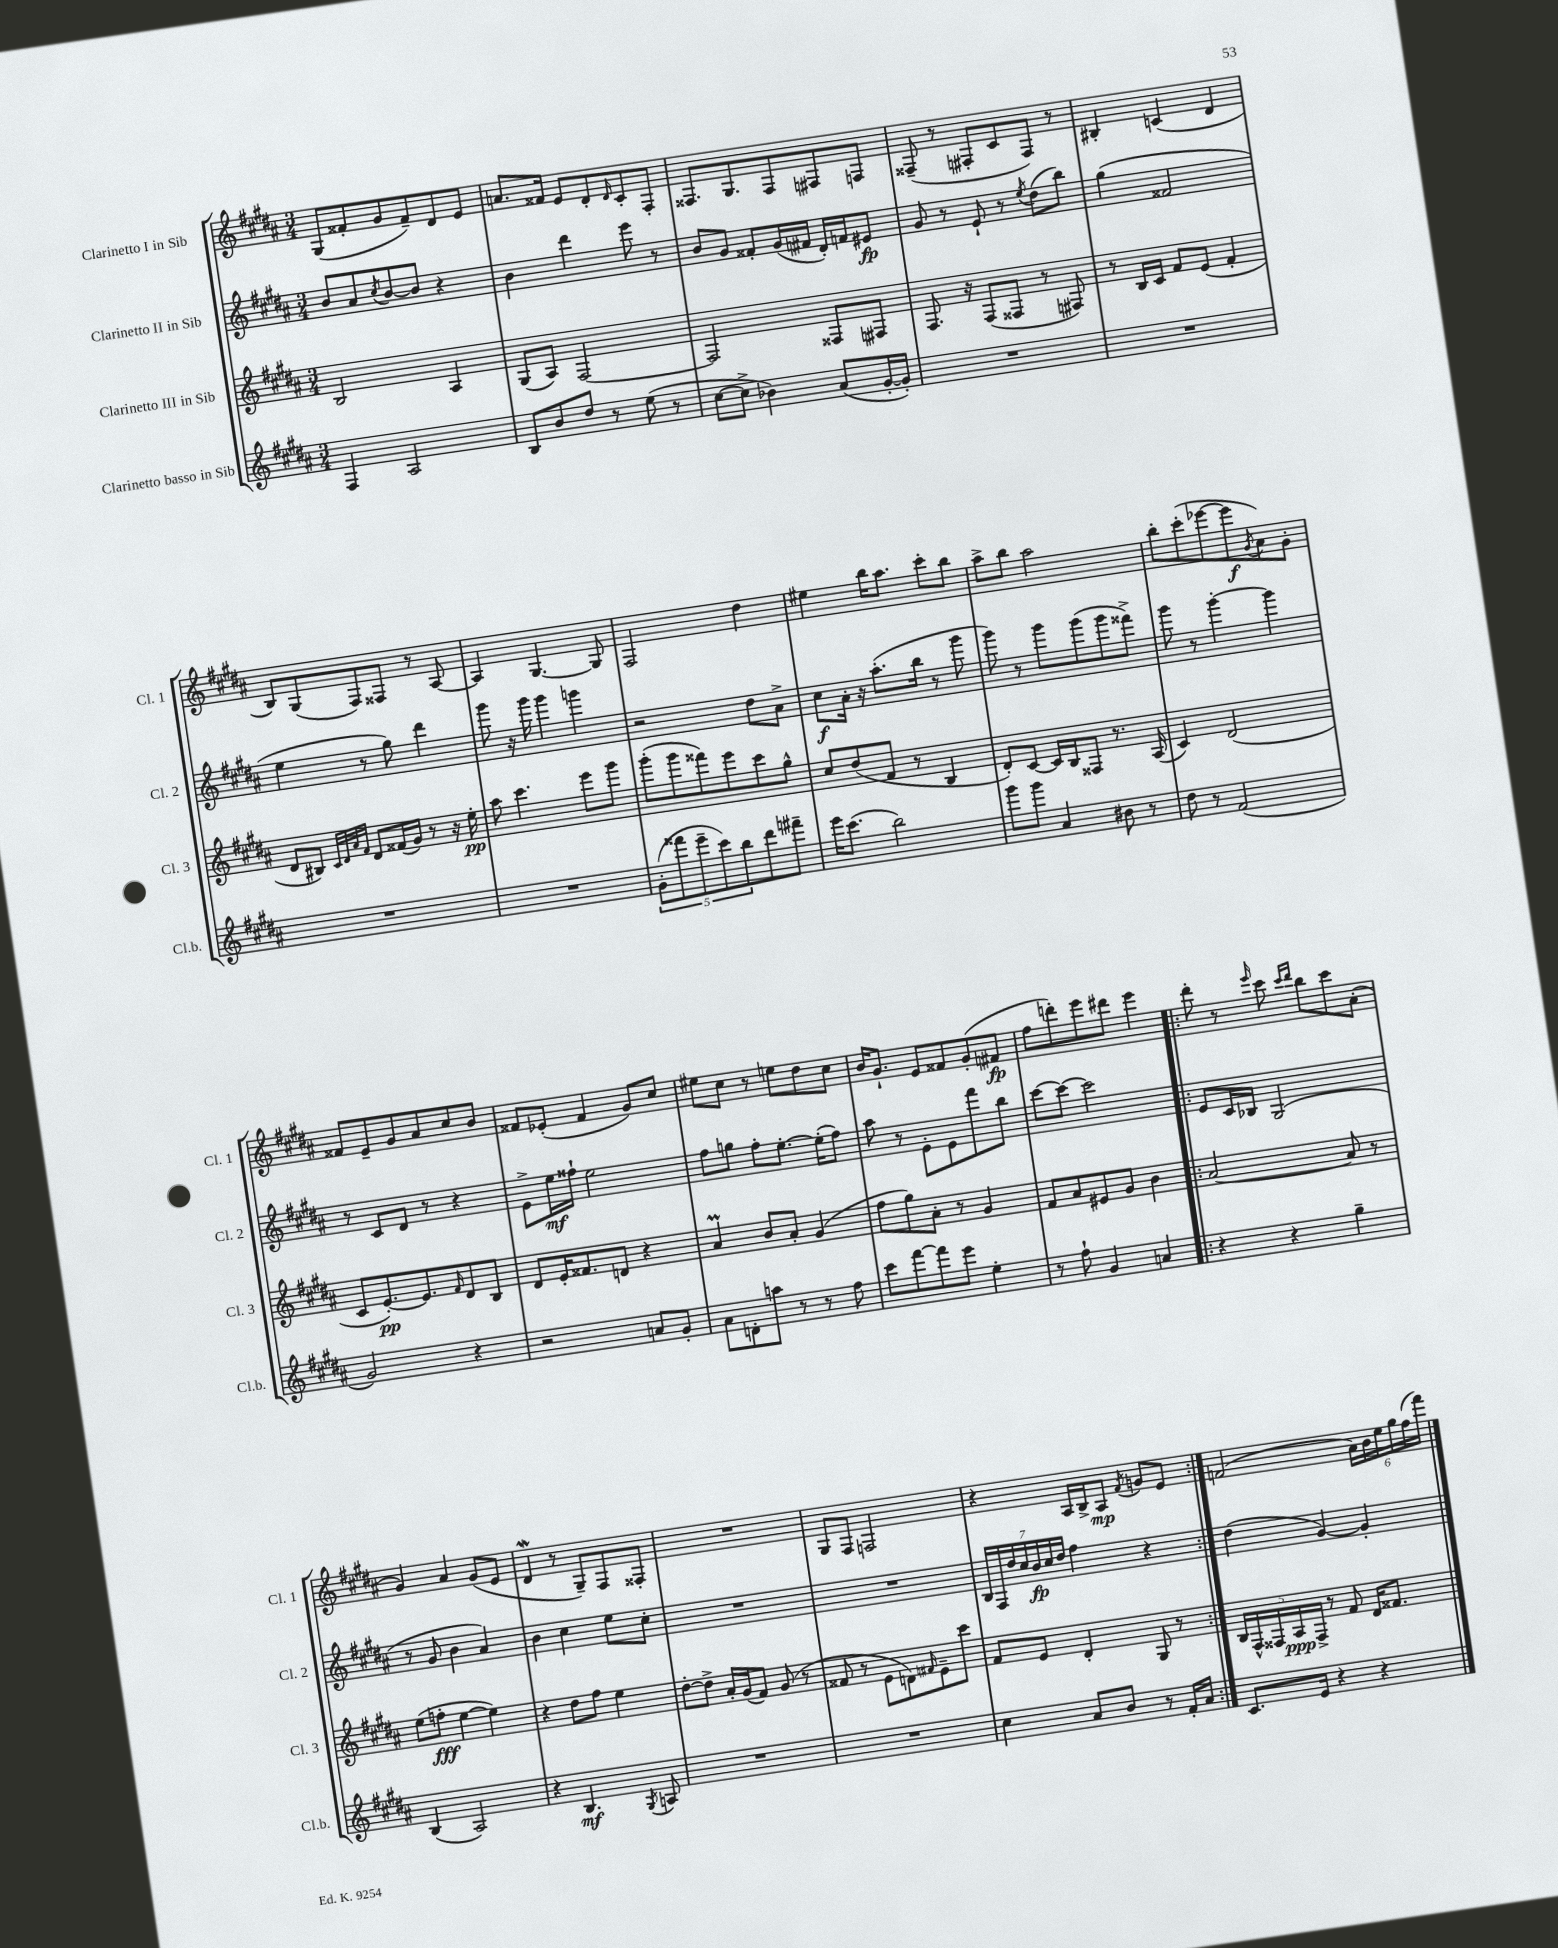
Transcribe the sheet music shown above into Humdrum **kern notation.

**kern	**kern	**kern	**kern
*staff4	*staff3	*staff2	*staff1
*clefG2	*clefG2	*clefG2	*clefG2
*k[f#c#g#d#a#]	*k[f#c#g#d#a#]	*k[f#c#g#d#a#]	*k[f#c#g#d#a#]
*M3/4	*M3/4	*M3/4	*M3/4
4F#/	2B/	8b/L	(8G#/L
.	.	8a#/	8f##'/
.	.	8qcc#/	.
2A#/	.	[8b/	8g#/
.	.	8b/]J	8f##~/)
.	4A#/	4r	8d#/
.	.	.	8e/J
=	=	=	=
8B/L	(8G#/L	4b\	8.a/L
8b/	8A#/J)	.	.
.	.	.	16f##/Jk
8dd#/J	[2F#/	4ddd#\	8e/L
8r	.	.	8d#'/
.	.	.	16qqd#/
(8ee\	.	8eee\	8c#'/
8r	.	8r	8F#'/J
=	=	=	=
[8cc#\L	2F#/]	8b/L	8.F##/L
8cc#^\]J	.	8g#/J	.
.	.	.	8.G#/
4b-\)	.	8f##'/L	.
.	.	(16g#/L	8F##/
.	.	16f#/JJ	.
(8a#/L	8F##/L	16d#'/LL)	8F#/
.	.	16f/J	.
[16g#'/L	8F#/J	8e#/J	8F/J
16g#'/]JJ)	.	.	.
=	=	=	=
2.r	8.F#/	8g#/	(8F##~/
.	.	8r	8r
.	16r	.	.
.	(8F#/L	8e`/	8F#'/L
.	8F##/J	8r	8c#/
.	.	8qee/	.
.	8r	(8dd#\L	8F#/J)
.	8F#/)	8bb\J)	8r
=	=	=	=
2.r	8r	(4gg#\	4B#'/
.	16B/LL	.	.
.	16c#/JJ	.	.
.	8f#/L	2f##/	(4c/
.	(8e/J	.	.
.	4f#'/	.	4d#/
=	=	=	=
2.r	8d#/L	4ee\	8B/L)
.	8B#/J)	.	(8G#/
.	32qqc#/LLL	.	.
.	32qqd#/	.	.
.	32qqa#/	.	.
.	32qqf#/JJJ	.	.
.	8d#/L	8r	8F#/)
.	(16f##/L	8gg#\)	8F##/J
.	16g#/JJ)	.	.
.	8r	4ddd#\	8r
.	16r	.	[8A#/
.	16ee'\	.	.
=	=	=	=
2.r	8aa#\	8ggg#\	4A#/]
.	4.ccc#\	16r	.
.	.	16ggg#\	.
.	.	4ggg#\	[4.G#/
.	8eee\L	4ggg\	.
.	8ggg#\J	.	8G#/]
=	=	=	=
(10g#'\L	(8ggg#'\L	2r	2F#/
10fff##\	.	.	.
.	8ggg#\	.	.
10eee~\	.	.	.
.	8fff##\)	.	.
10ccc#\)	.	.	.
.	8eee\	.	.
10bb\	.	.	.
8ddd#\	8ccc#\	8dd#\L	4dd#\
8fff#~\J	8gg#^^\J	8a#^\J	.
=	=	=	=
16eee\LK	8cc#/L	8cc#\L	4ee#\
(8.ccc#\J	.	.	.
.	(8dd#/	16a#'\Jk	.
.	.	16r	.
2bb\)	8f#/J	(8.aa#'\L	16bb\LK
.	.	.	8.aa#\J
.	8r	.	.
.	.	16bb\Jk	.
.	4B/	8r	8ccc#'\L
.	.	8ggg#\	8bb\J
=	=	=	=
8ggg#\L	8d#'/L)	8ggg#\)	8aa#^\L
8ggg#\J	[8c#/J	8r	8bb\J
4a#/	16c#/]LL	8ggg#\L	2aa#\
.	16B/J	.	.
.	8F##/J	(8ggg#\	.
8b#\	8.r	8ggg#\	.
8r	.	8fff##^\J)	.
.	(16A#/	.	.
=	=	=	=
8dd#\	4c#/)	8ggg#\	8bb'\L
8r	.	8r	(8ccc#'\
(2f#/	(2d#/	[4ggg#'\	[8eee-\
.	.	.	8eee-\]
.	.	.	8qg#/
.	.	4ggg#\]	8a#\)
.	.	.	8g#'\J
=	=	=	=
2g#/)	8c#/L	8r	8f##/L
.	[8.e'/)	8c#/L	8e~/
.	.	8d#/J	8g#/
.	8.e/]	.	.
.	.	8r	8a#/
.	16qqf#/	.	.
4r	8d#/	4r	8cc#/
.	8B/J	.	8b/J
=	=	=	=
2r	8d#/L	8e^\L	8f##/L
.	16e'/K	16ee\L	(8e-'/J
.	8.f##/	16ff##`\JJ	.
.	.	2ee\	4f##/
.	8d/J	.	.
8a/L	4r	.	8g#/L)
8g#'/J	.	.	8cc#/J
=	=	=	=
8a#\L	4a#/	8ff#\L	8ee#\L
8d'\	.	8gg\J	8cc#\J
8aa\J	8b/L	8ff#'\L	8r
8r	8a#'/J	[8.ee'\J	8ee\L
8r	(4g#/	.	8dd#\
.	.	(16ee'\]LK	.
8ff#\	.	8ff#\J)	8cc#\J
=	=	=	=
8ccc#\L	8ff#\L	8aa#\	16b/LK
.	.	.	8.g#`/J
[8fff#\	8gg#\)	8r	.
8fff#\]	8a#'\J	8e'\L	8e/L
8eee\J	8r	8e\	8f##/
4ee'\	4g#/	8fff#\	(8g#'/
.	.	8bb\J	8f#/J
=	=	=	=
8r	8f#/L	[8ccc#\L	8ff#\L
8ff#`\	8a#/	8ccc#\_J	8ddd'\)
4g#/	8e#/	2ccc#\]	8eee\
.	8g#/J	.	8ddd#\J
4a/	4b\	.	4eee\
=!|:	=!|:	=!|:	=!|:
4r	[2a#/	8e/L	8ddd#'\
.	.	16c#/L	8r
.	.	16B-/JJ	.
.	.	.	16qqeee/
4r	.	(2G#/	8ccc#\
.	.	.	16qqccc#/LL
.	.	.	16qqddd#/JJ
.	.	.	8bb\L
4gg#~\	8a#/]	.	8ccc#\
.	8r	.	(8a#'\J
=	=	=	=
(4B/	(8ee\L	8r	4g#/)
.	8ff'\J	8g#/	.
2A#/)	[4ee\	4b\	4a#/
.	4ee\])	4a#/)	(8g#/L
.	.	.	8e/J
=	=	=	=
4r	4r	4b\	4d#/
4.B/	8dd#\L	4cc#\	8r
.	8ff#\J	.	8G#~/L)
.	4ee\	8ee\L	8F#/
8qG#/	.	.	.
8A/	.	8cc#'\J	8F##'/J
=	=	=	=
2.r	[8dd#'\L	2.r	2.r
.	8dd#^\]J	.	.
.	16a#'/LL	.	.
.	(16g#/J	.	.
.	8f#/J)	.	.
.	(8g#/	.	.
.	8r	.	.
=	=	=	=
2.r	8f##/	2.r	8G#/L
.	8r	.	8F#/J
.	8e\L	.	2F/
.	8d\)	.	.
.	16qqf#/	.	.
.	8e~\	.	.
.	8ccc#\J	.	.
=	=	=	=
4cc#\	8f#/L	28B/LL	4r
.	.	28F#/	.
.	.	28dd#/	.
.	.	28cc#/	.
.	8e/J	.	.
.	.	28b/	.
.	.	28cc#/	.
.	.	28dd#/JJ	.
8a#/L	4d#'/	4ff#\	16A#/LL
.	.	.	16B^/J
8b/J	.	.	8A#/J
.	.	.	8qf#/
8r	8G#/	4r	8g/L
16f#'/LL	8r	.	8e/J
16a#/JJ	.	.	.
=:|!	=:|!	=:|!	=:|!
8.c#/L	20B/LL	(4dd#\	(2f/
.	20F#^^/	.	.
.	20F##/	.	.
.	20A#/	.	.
16e/Jk	.	.	.
.	20F##^/JJ	.	.
4r	8r	[4g#/)	.
.	8f#/	.	.
4r	16d#/LK	4g#'/]	24a#\LL)
.	.	.	24b\
.	8.f##/J	.	.
.	.	.	24ee\
.	.	.	24gg#\
.	.	.	(24ff#\
.	.	.	24fff#\JJ)
==	==	==	==
*-	*-	*-	*-
